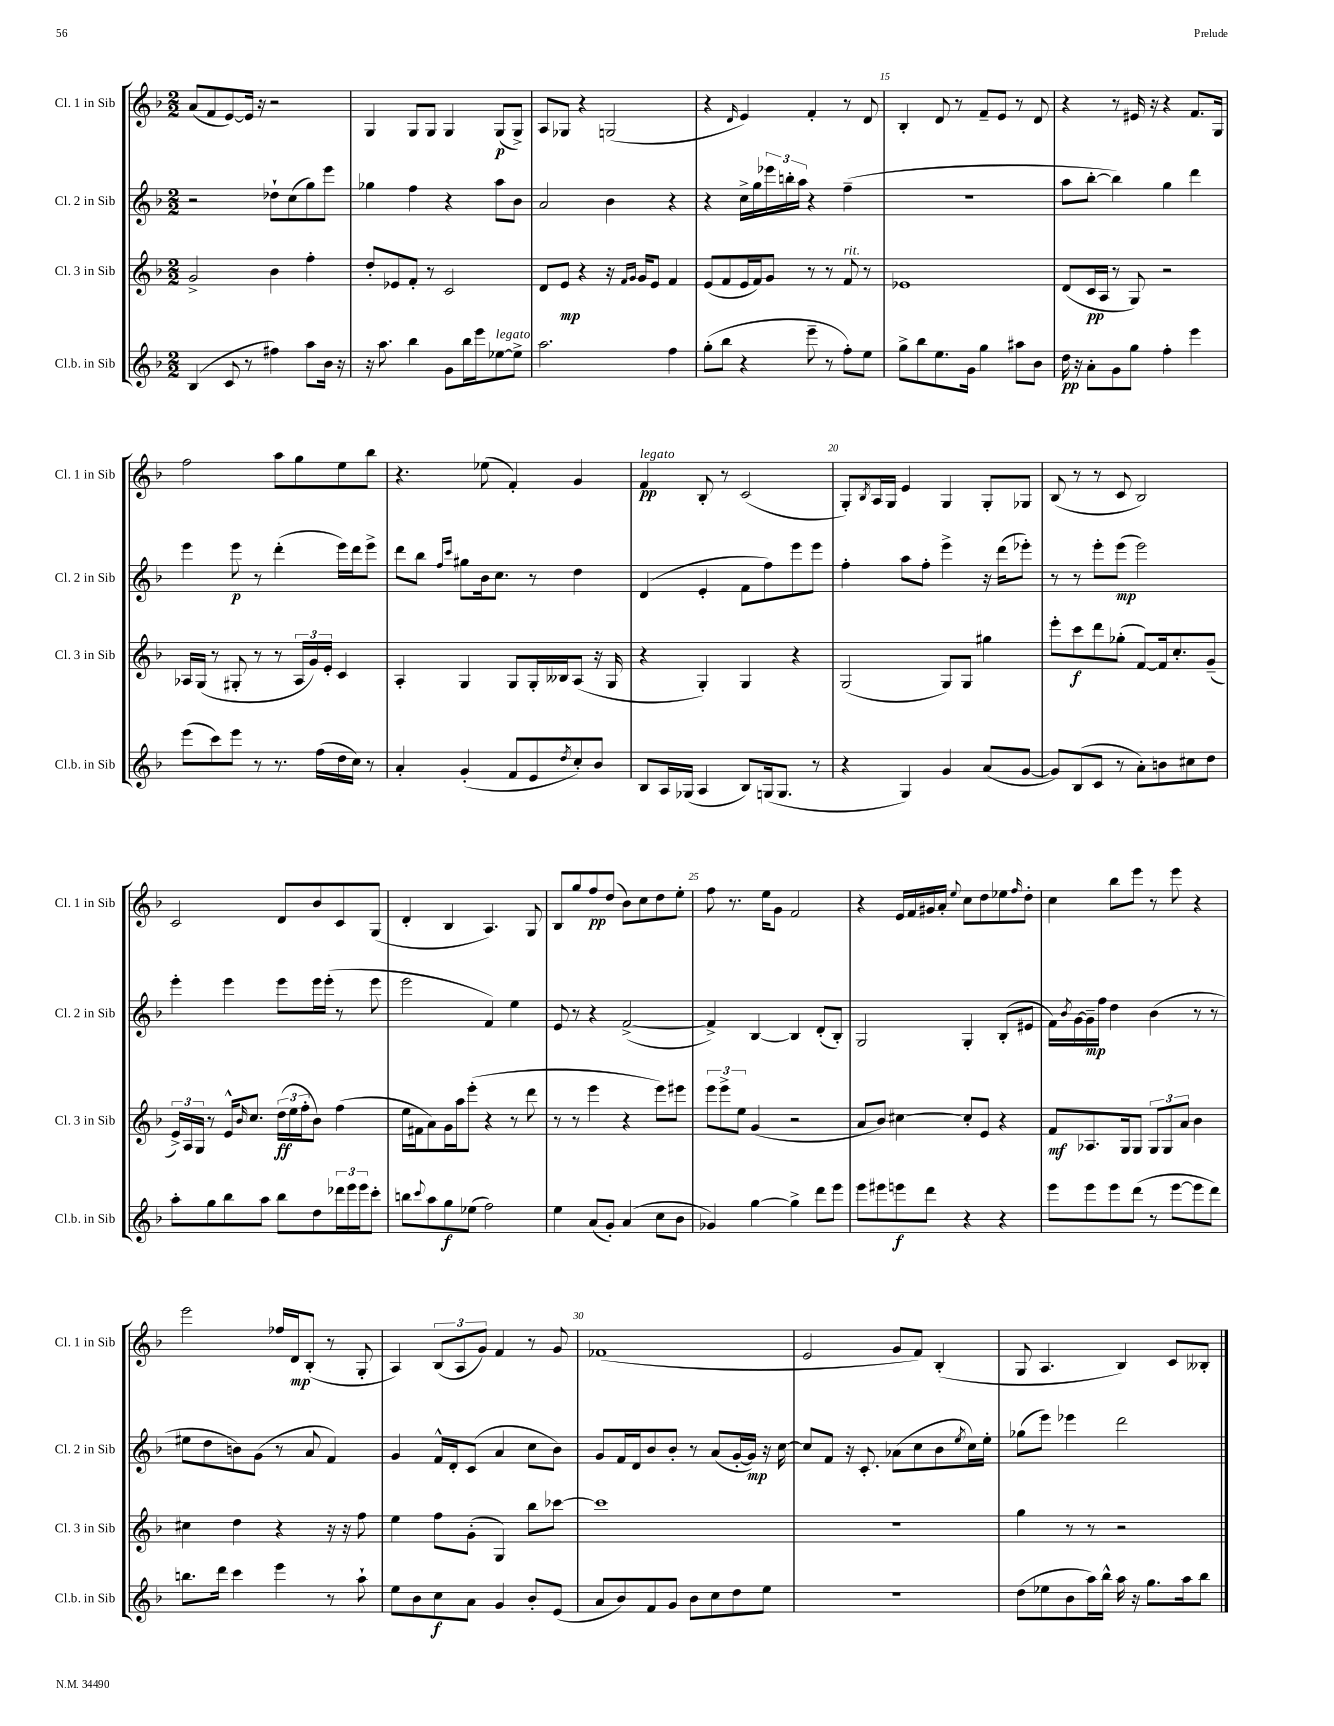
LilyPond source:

<<
\new StaffGroup <<
\new Staff = "s0" \with { instrumentName = "Cl. 1 in Sib" shortInstrumentName = "Cl. 1 in Sib" } {
    \clef treble \key f \major \numericTimeSignature \time 2/2
    a'8( f'8 e'8~) e'16 r16 r2 |
    g4 g8 g8 g4 g8\p( g8->) |
    a8 ges8 r4 g2( |
    r4 \grace { d'16 } e'4) f'4-. r8 d'8 |
    bes4-. d'8 r8 f'8-- e'8 r8 d'8 |
    r4 r8 eis'16 r16 r4 f'8. g16 |
    f''2 a''8 g''8 e''8 bes''8 |
    r4. ees''8( f'4-.) g'4 |
    f'4\pp^\markup { \italic "legato" } bes8-. r8 c'2( |
    g8-.) \acciaccatura { bes8 } a16 g16 e'4 g4 g8-. ges8 |
    bes8( r8 r8 c'8 bes2) |
    c'2 d'8 bes'8 c'8 g8( |
    d'4-. bes4 a4.) g8 |
    bes8 g''8 f''8\pp d''8( bes'8) c''8 d''8 e''8-. |
    f''8 r8. e''16 g'8 f'2 |
    r4 e'16 f'16 gis'16 a'16-. \appoggiatura { e''8 } c''8 d''8 ees''8 \grace { f''16 } d''8-. |
    c''4 bes''8 e'''8 r8 e'''8 r4 |
    e'''2 fes''16 d'16\mp bes8-.( r8 g8-. |
    a4) \tuplet 3/2 { bes8( a8 g'8) } f'4 r8 g'8 |
    fes'1( |
    e'2 g'8 f'8) bes4-.( |
    g8 a4. bes4) c'8 beses8-. \bar "|." |
}
\new Staff = "s1" \with { instrumentName = "Cl. 2 in Sib" shortInstrumentName = "Cl. 2 in Sib" } {
    \clef treble \key f \major \numericTimeSignature \time 2/2
    r2 des''8-! c''8( g''8) e'''8 |
    ges''4 f''4 r4 a''8 bes'8 |
    a'2 bes'4 r4 |
    r4 c''16-> g''16 \tuplet 3/2 { ees'''16 b''16-. a''16 } r4 f''4--( |
    R1 |
    a''8 bes''8~-. bes''4) g''4 d'''4 |
    e'''4 e'''8\p r8 d'''4-.( e'''16) d'''16 e'''8-> |
    d'''8 bes''8 \grace { f''16 c'''16 } gis''8 bes'16 c''8. r8 d''4 |
    d'4( e'4-. f'8 f''8) e'''8 e'''8 |
    f''4-. a''8 f''8-. e'''4-> r16 d'''16( ees'''8-.) |
    r8 r8 e'''8-. e'''8\mp( e'''2) |
    e'''4-. e'''4 e'''8 e'''16 e'''16-.( r8 e'''8 |
    e'''2 f'4) e''4 |
    e'8 r8 r4 f'2~->( |
    f'4->) bes4~ bes4 d'8-.( bes8-.) |
    g2 g4-. bes8-.( eis'8 |
    f'16) \acciaccatura { bes'8 } g'16~ g'16--\mp f''16 d''4 bes'4( r8 r8 |
    eis''8 d''8 b'8) g'8( r8 a'8 f'4) |
    g'4 f'16-^ d'16-. c'8( a'4 c''8 bes'8) |
    g'8 f'16 d'16 bes'8 bes'8-. r8 a'8( g'16~-. g'16\mp) r16 c''16~ |
    c''8 f'8 r16 c'8.-. aes'8( c''8 bes'8 \acciaccatura { e''8 } c''16) e''16-. |
    ges''8( e'''8) ees'''4 d'''2 \bar "|." |
}
\new Staff = "s2" \with { instrumentName = "Cl. 3 in Sib" shortInstrumentName = "Cl. 3 in Sib" } {
    \clef treble \key f \major \numericTimeSignature \time 2/2
    g'2-> bes'4 f''4-. |
    d''8-. ees'8 f'8-. r8 c'2 |
    d'8 e'8\mp r4 r16 \grace { f'16 g'16 } g'16 e'8 f'4 |
    e'8( f'8 e'16 f'16) g'8 r8 r8 f'8^\markup { \italic "rit." } r8 |
    ees'1 |
    d'8( c'16\pp a16 r8 g8) r2 |
    aes16 g16( r8 gis8-. r8 r8 \tuplet 3/2 { aes16 g'16) e'16-. } c'4 |
    a4-. g4 g8 g16-. beses16 a8( r16 g16 |
    r4 g4-.) g4 r4 |
    g2( g8) g8 gis''4 |
    e'''8-. c'''8\f d'''8 ges''8-.( f'8~) f'16 c''8.-. g'8--( |
    \tuplet 3/2 { e'16->) a16 g16 } r8 e'16-^ \grace { bes'16 } c''8. \tuplet 3/2 { d''16\ff( e''16 f''16-. } bes'8) f''4( |
    e''16 fis'16 a'8) g'16 a''16 e'''8-.( r4 r8 d'''8 |
    r8 r8 e'''4 r4 e'''8) eis'''8 |
    \tuplet 3/2 { e'''8 e'''8-> e''8 } g'4( r2 |
    a'8 bes'8) cis''4~ cis''8-. e'8 r4 |
    f'8\mf aes8. g16 g8 \tuplet 3/2 { g8 g8 a'8 } bes'4 |
    cis''4 d''4 r4 r16 r16 f''8 |
    e''4 f''8 g'8-.( g4) bes''8 ces'''8~ |
    ces'''1 |
    r1 |
    g''4 r8 r8 r2 \bar "|." |
}
\new Staff = "s3" \with { instrumentName = "Cl.b. in Sib" shortInstrumentName = "Cl.b. in Sib" } {
    \clef treble \key f \major \numericTimeSignature \time 2/2
    bes4( c'8 r8 fis''4) a''8 bes'16 r16 |
    r16 a''8. bes''4 g'8 bes''16 e'''16 ees''8~^\markup { \italic "legato" } ees''8-> |
    a''2. f''4 |
    g''8-.( bes''8 r4 e'''8-- r8 f''8-.) e''8 |
    g''8-> bes''8 e''8. g'16 g''4 ais''8 bes'8 |
    d''16\pp r16 a'8-. g'8 g''8 f''4-. e'''4 |
    e'''8( c'''8) e'''8 r8 r8. f''16( d''16 c''16) r8 |
    a'4-. g'4-.( f'8 e'8 \acciaccatura { d''8 } c''8-.) bes'8 |
    bes8 a16 ges16( a4 bes8) g16( g8. r8 |
    r4 g4) g'4 a'8( g'8~ |
    g'8) bes8( c'8 r8 a'8-.) b'8 cis''8 d''8 |
    a''8-. g''8 bes''8 a''8 bes''8 d''8 \tuplet 3/2 { des'''16 e'''16 e'''16 } c'''8-. |
    b''8 \appoggiatura { c'''8 } a''8 g''8\f ees''8( f''2) |
    e''4 a'8( g'8-.) a'4( c''8 bes'8 |
    ges'4) g''4~ g''4-> d'''8 e'''8 |
    e'''8 eis'''8 e'''8\f d'''8 r4 r4 |
    e'''8 e'''8 e'''8 d'''8( r8 e'''8~ e'''8 d'''8) |
    b''8. d'''16 c'''4 e'''4 r8 a''8-! |
    e''8 bes'8 c''8\f a'8 g'4 bes'8-. e'8( |
    a'8 bes'8) f'8 g'8 bes'8 c''8 d''8 e''8 |
    R1 |
    d''8( ees''8 bes'8 a''16) bes''16-^ a''16 r16 g''8. a''16 bes''8 \bar "|." |
}
>>
>>
\layout { \context { \Score currentBarNumber = #11 \override BarNumber.break-visibility = ##(#f #t #t) barNumberVisibility = #(every-nth-bar-number-visible 5) } }
